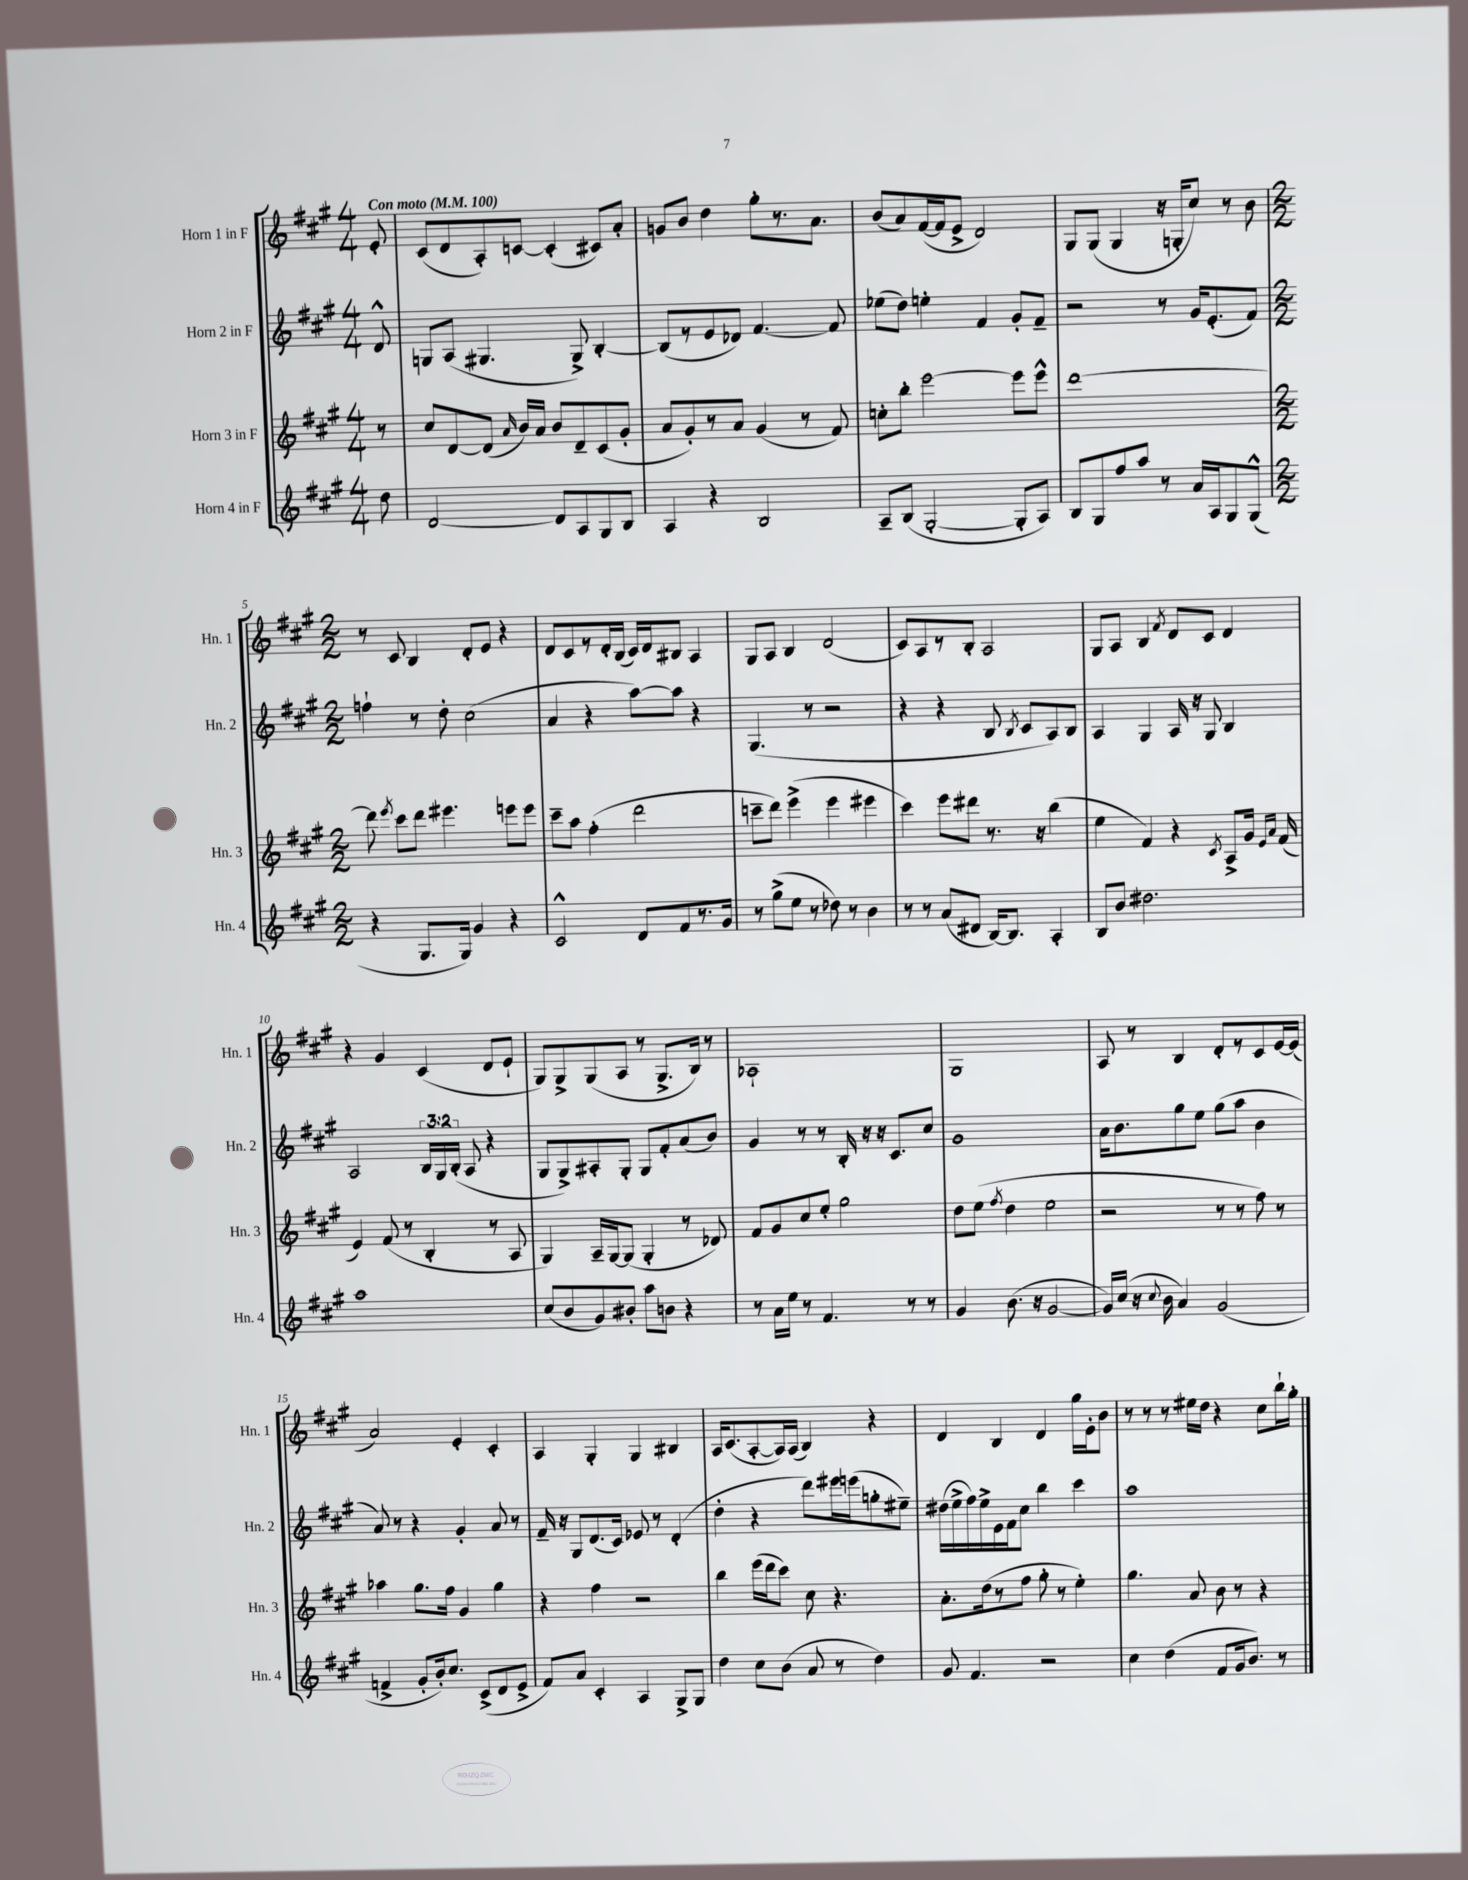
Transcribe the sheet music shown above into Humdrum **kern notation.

**kern	**kern	**kern	**kern
*staff4	*staff3	*staff2	*staff1
*clefG2	*clefG2	*clefG2	*clefG2
*k[f#c#g#]	*k[f#c#g#]	*k[f#c#g#]	*k[f#c#g#]
*M4/4	*M4/4	*M4/4	*M4/4
*MM100	*MM100	*MM100	*MM100
8dd	8r	8d^^	8e'
=	=	=	=
[2d	8cc#	8G	(8c#
.	[8d	(8A	8d
.	(8d]	4.G#	8A')
.	16qqa	.	.
.	16b)	.	[8c
.	16a	.	.
8d]	8b	.	(4c']
8A	8d~	8G#^)	.
8G#	(8c#	[4B'	8c#)
8B	8g#'	.	8a'
=	=	=	=
4A	8a	(8B]	8g
.	8g#')	8r	8b
4r	8r	8e	4dd
.	8a	8d-)	.
2B	(4g#	[4.f#	8gg#'
.	.	.	8.r
.	8r	.	.
.	.	.	8.a
.	8f#)	8f#]	.
=	=	=	=
8A~	8cc'	(8ee-	(8b
(8B	8bb'	8dd)	8a)
[2G#'	[2eee	4ee'	([16f#
.	.	.	16f#]
.	.	.	8e^
.	.	4f#	2d)
8G#']	8eee]	8g#'	.
8A)	8eee^^	8f#~	.
=	=	=	=
8B	[1ddd	2r	8G#
8G#	.	.	(8G#
8ff#	.	.	4G#
8aa	.	.	.
8r	.	8r	16r
.	.	.	16G'
16a	.	16g#	8cc#)
16A	.	(8.e'	.
8G#	.	.	8r
(8G#^^	.	8f#)	8b
=	=	=	=
*M2/2	*M2/2	*M2/2	*M2/2
4r	8ddd]	4ff`	8r
.	8qeee	.	.
.	8ccc#	.	8c#
8.G#	8ddd	8r	4B
.	4.eee#	8dd'	.
16G#)	.	.	.
4g#	.	(2cc#	8d'
.	.	.	8e
4r	8eee	.	4r
.	8eee	.	.
=	=	=	=
2c#^^	8ccc#~	4a	8d
.	8aa	.	8c#
.	(4ff#'	4r	8r
.	.	.	16d'
.	.	.	(16B
8d	2ddd	[8aa)	16c#)
.	.	.	16d
8f#	.	8aa]	8B#
8.r	.	4r	4A
16g#	.	.	.
=	=	=	=
8r	8ccc~	(4.G#	8G#
(8gg#^	8ddd)	.	8A
8ee	(4eee^	.	4B
8r	.	8r	.
8dd-)	4eee	2r	(2d
8r	.	.	.
4b	4eee#	.	.
=	=	=	=
8r	4ccc#)	4r	8c#)
8r	.	.	8A
(8a	8eee	4r	8r
8d#	8ddd#	.	8B'
[16B)	8.r	8B	2A
8.B]	.	.	.
.	.	8qB	.
.	.	8c#	.
.	16r	.	.
4A'	(4bb	8A)	.
.	.	8B	.
=	=	=	=
8B	4ee	4A	8G#
8b	.	.	8A
2.dd#	4f#)	4G#	4B
.	.	.	8qf#
.	4r	16A	8d
.	.	16r	.
.	.	8G#	8c#
.	8qc#	.	.
.	8A^	4B	4d
.	16g#	.	.
.	16qqe	.	.
.	16qqa	.	.
.	(16f#	.	.
=	=	=	=
1aa	4e)	2A	4r
.	(8f#	.	4g#
.	8r	.	.
.	4B'	24B	(4c#
.	.	24G#	.
.	.	(24B'	.
.	.	8A	.
.	8r	4r	8d
.	8A	.	8e`
=	=	=	=
(8cc#	4G#)	8G#	8G#)
8b	.	8G#^)	8G#^
8g#)	16A~	8A#'	(8G#
.	[16G#	.	.
8b#'	(8G#]	8G#'	8A
8aa	4G#'	8G#	8r
8b	.	8f#'	8.G#^
4r	8r	(8a	.
.	.	.	16B)
.	8d-)	8b)	8r
=	=	=	=
8r	8f#	4g#	1A-`
16a	8g#	.	.
16ee	.	.	.
8r	8cc#	8r	.
4.f#	8ee'	8r	.
.	2gg#	16B'	.
.	.	16r	.
.	.	16r	.
.	.	8.c#	.
8r	.	.	.
8r	.	8cc#	.
=	=	=	=
4g#	8dd	1g#	1G#
.	(8ee	.	.
.	8qff#	.	.
(8.b	4dd	.	.
16r	.	.	.
[2g#	2ee	.	.
=	=	=	=
16g#])	2r	16a	8A
(16cc#	.	8.b	.
16r	.	.	8r
8qqcc#	.	.	.
16b	.	.	.
4a)	.	8gg#	4B
.	.	8ee	.
(2g#	8r	(8gg#	8d'
.	8r	8aa	8r
.	8ff#)	4b	8c#
.	8r	.	[16e
.	.	.	(16e]
=	=	=	=
4f^	4aa-	8a)	2a)
.	.	8r	.
8g#'	8.gg#	4r	.
16b')	.	.	.
8.cc#	16ff#	.	.
.	4g#	4g#'	4e'
(8c#^	.	.	.
8d	4gg#	8a	4c#'
8e^	.	8r	.
=	=	=	=
8f#)	4r	16f#~	4A
.	.	16r	.
8a	.	8G#	.
4c#'	4ff#	(8.d	4G#'
.	.	16c#)	.
4A	2r	8e-	4G#
.	.	8r	.
8G#^	.	(4d'	4B#
8G#	.	.	.
=	=	=	=
4dd	4bb	4dd'	16A
.	.	.	(8.c#
8cc#	(16eee	4r	[8A'
.	16ddd	.	.
(8b	8ccc#)	.	16A])
.	.	.	(16A
8a	8cc#	8ddd)	4B)
8r	4.r	16eee#	.
.	.	(16eee	.
4dd)	.	8gg'	4r
.	.	8ee#~)	.
=	=	=	=
8g#	8.a'	(16dd#	4d
.	.	16ee^	.
4.f#	.	16ff#)	.
.	(16dd	16ee^	.
.	8r	16e	4B
.	.	16f#	.
.	8ff#	8cc#	.
2r	8gg#'	4bb	4d
.	8r	.	.
.	4ee')	4ccc#	16gg#
.	.	.	16e'
.	.	.	8b
=	=	=	=
4cc#	4.gg#	1aa	8r
.	.	.	8r
(4dd	.	.	8r
.	8a	.	16ee#
.	.	.	16dd
8f#	8b	.	4r
16g#	8r	.	.
8.b)	.	.	.
.	4r	.	8cc#
8r	.	.	16bb`
.	.	.	16gg#'
==	==	==	==
*-	*-	*-	*-
